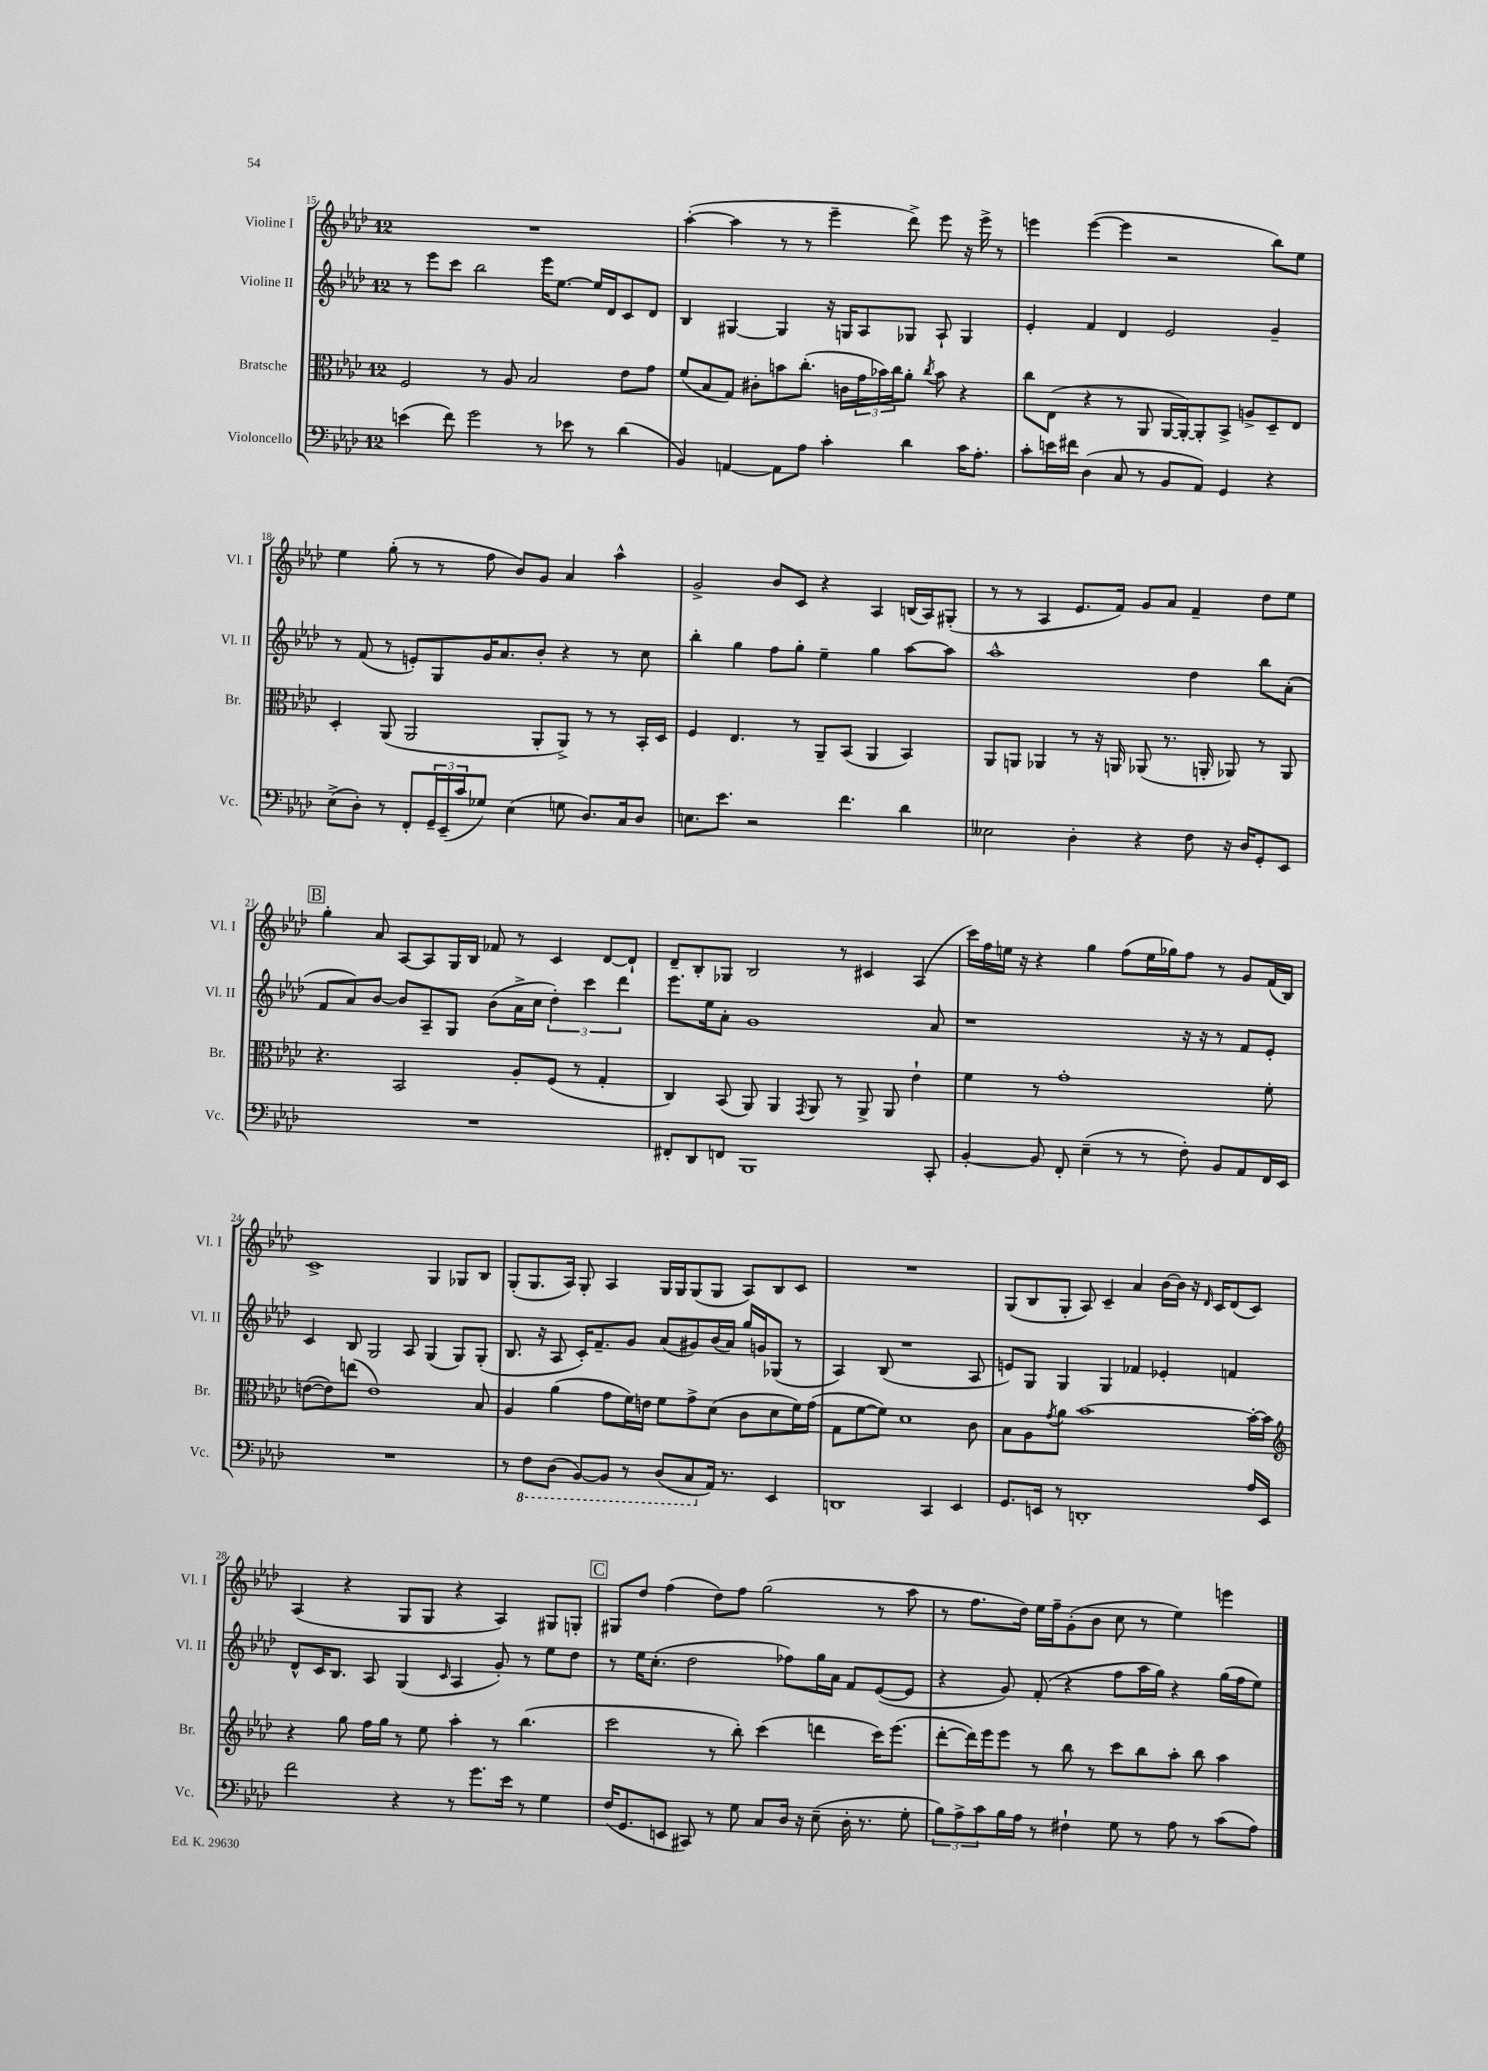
<<
\new StaffGroup <<
\new Staff = "s0" \with { instrumentName = "Violine I" shortInstrumentName = "Vl. I" } {
    \clef treble \key aes \major \once \override Staff.TimeSignature.style = #'single-digit \time 12/8
    R1. |
    aes''4~-.( aes''4 r8 r8 ees'''4-- des'''8->) ees'''8 r16 ees'''16-> r8 |
    e'''4 e'''4~( e'''4 r2 bes''8) ees''8 |
    ees''4 g''8-.( r8 r8 f''8 bes'8) g'8 aes'4 aes''4-^ |
    g'2-> bes'8 c'8 r4 aes4 b16( aes16) gis8-.( |
    r8 r8 aes4 ees'8. f'16) g'8 aes'8 f'4-- des''8 ees''8 |
    \mark \markup { \box "B" } g''4-. aes'8 aes8~ aes8 g16 bes16 fes'8 r8 c'4 des'8~ des'8-! |
    des'8-- bes8-. ges8 bes2 r8 cis'4 aes4( |
    c'''16) f''16 e''16 r16 r4 g''4 f''8( e''16 ges''16) f''8 r8 g'8 f'16( bes16) |
    c'1-> g4 ges8 bes8 |
    g8-.( g8. aes16) g8-. aes4 g16 g16 g8( g8 aes8) bes8 c'8 |
    R1. |
    g8( bes8 g8-. aes8) c'4-- aes'4 bes'16~ bes'16 r16 \grace { des'16 } c'16 des'8( c'8) |
    aes4( r4 g8 g8 r4 aes4) gis8 g8-. |
    \mark \markup { \box "C" } gis8 des''8 f''4( des''8) f''8 g''2( r8 aes''8 |
    r8 f''8. des''16) ees''16 f''16-- g'8-.( bes'8 c''8 r8 ees''4) e'''4 \bar "|." |
}
\new Staff = "s1" \with { instrumentName = "Violine II" shortInstrumentName = "Vl. II" } {
    \clef treble \key aes \major \once \override Staff.TimeSignature.style = #'single-digit \time 12/8
    r8 ees'''8 c'''8 bes''2 ees'''16 ees''8.~ ees''16 des'16 c'8 des'8 |
    bes4 gis4~ gis4 r16 g16 aes8 ges8 aes8-! ges4 |
    ees'4-. f'4 des'4 ees'2 g'4-- |
    r8 f'8( r8 e'8-.) g8 g'16 aes'8. bes'8-. r4 r8 c''8 |
    bes''4-. g''4 f''8 g''8-. ees''4-- g''4 aes''8~ aes''8 |
    aes''1-^ des''4 bes''8 aes'8-.( |
    \mark \markup { \box "B" } f'8 aes'8) bes'8~ bes'8 aes8-- g8 bes'8( aes'16-> c''16 \tuplet 3/2 { des''4-.) c'''4 des'''4 } |
    ees'''8. ees''16 aes'8-. g'1 aes'8 |
    r1 r16 r16 r8 f'8 ees'8-. |
    c'4 bes8 g2 aes8 g4( g8) g8-.( |
    bes8. r16 aes8 c'16-.) f'8.-- g'8 aes'8( gis'8) bes'16( aes'16) g''16 g'16 ges8( r8 |
    aes4) bes8( r1 aes8 |
    e'8) g8 g4 g4 fes'4 ees'4-. f'4 |
    des'8-^ c'16 bes8. aes8 g4( \grace { c'16 } aes4 g'8-.) r8 ees''8 des''8 |
    \mark \markup { \box "C" } r8 ees''16 c''8.-.( des''2 fes''8) g''16 aes'16 f'8 ees'8~( ees'8 |
    r4 g'8) f'8-.( r4 f''8 aes''16 g''16) r4 g''16( f''16 ees''8) \bar "|." |
}
\new Staff = "s2" \with { instrumentName = "Bratsche" shortInstrumentName = "Br." } {
    \clef alto \key aes \major \once \override Staff.TimeSignature.style = #'single-digit \time 12/8
    f2 r8 aes8 bes2 ees'8 g'8 |
    f'8( bes8 g8) cis'8-. b'8 c''8.-.( c'16 \tuplet 3/2 { g'16 bes'16) c''16 } aes'8-. \acciaccatura { c''8 } bes'8 r4 |
    c''8 ees8( r4 r8 aes,8 aes,16~ aes,16~-.) aes,8-. bes,8-> a8-> des8-- ees8 |
    des4-. aes,8( aes,2 aes,8-. aes,8->) r8 r8 bes,16-. des16 |
    f4 ees4. r8 aes,8-- bes,8( aes,4 bes,4) |
    aes,8 a,8 aes,4 r8 r16 a,16 aes,8( r8. a,16-. aes,8) r8 aes,8 |
    \mark \markup { \box "B" } r4. bes,2 aes8-. f8( r8 g4-. |
    c4) bes,8( aes,8) aes,4 \acciaccatura { g,8 } aes,8 r8 aes,8-> aes,8 ees'4-! |
    f'4 r8 g'1-. f'8-. |
    e'8~( e'8) e''8( e'1) bes8 |
    aes4 aes'4( g'8 f'16) e'16 f'8 g'8-> des'8( c'8 des'8 f'16) g'16( |
    g8 f'8~ f'8) des'1 c'8 |
    bes8 aes8 \acciaccatura { g'8 } aes'8 bes'1~ bes'16~-. bes'16 |
    \clef treble r4 g''8 f''16 g''16 r8 ees''8 aes''4-. r8 bes''4.( |
    \mark \markup { \box "C" } c'''2 r8 bes''8-.) c'''4( d'''4 c'''16) ees'''8.( |
    des'''8~-. des'''16) ees'''16 ees'''8 r8 bes''8 r8 c'''8 bes''8 aes''8-. bes''8 aes''4 \bar "|." |
}
\new Staff = "s3" \with { instrumentName = "Violoncello" shortInstrumentName = "Vc." } {
    \clef bass \key aes \major \once \override Staff.TimeSignature.style = #'single-digit \time 12/8
    e'4( f'8) g'2 r8 ees'8 r8 des'4( |
    bes,4) a,4~ a,8 aes8 c'4-. des'4 c'16 aes8.-. |
    c'8-. e'16 fis'16 des4( c8 r8 bes,8 aes,8) g,4 r4 |
    ees8->( des8-.) r8 f,8-. \tuplet 3/2 { g,16-- ees,16--( c'16 } ges8) ees4( g8 des8.) c16 des8 |
    e8. ees'8. r2 f'4. des'4 |
    eeses2 des4-. r4 f8 r16 des16 g,8-. ees,8 |
    \mark \markup { \box "B" } R1. |
    fis,8-. des,8 f,8 bes,,1 c,8-. |
    bes,4~-. bes,8 f,8-. ees4--( r8 r8 f8-.) bes,8 aes,8 f,16 ees,16 |
    R1. |
    r8 \ottava #-1 f,8 des,8( bes,,8~) bes,,8 r8 des,8( c,8 \ottava #0 aes,16) r8. ees,4 |
    d,1 c,4 ees,4 |
    g,8. e,16 r8 d,1-. aes16 e,16 |
    f'2 r4 r8 g'8. ees'16 r8 g4 |
    \mark \markup { \box "C" } f16( g,8. e,8 cis,8) r8 g8 c8 des16 r16 ees8--( des16-. r8. g8-. |
    \tuplet 3/2 { bes8) aes8-> c'8 } bes16 aes16 r8 fis4-! g8 r8 aes8 r8 c'8( aes8) \bar "|." |
}
>>
>>
\layout { \context { \Score currentBarNumber = #15 } }
